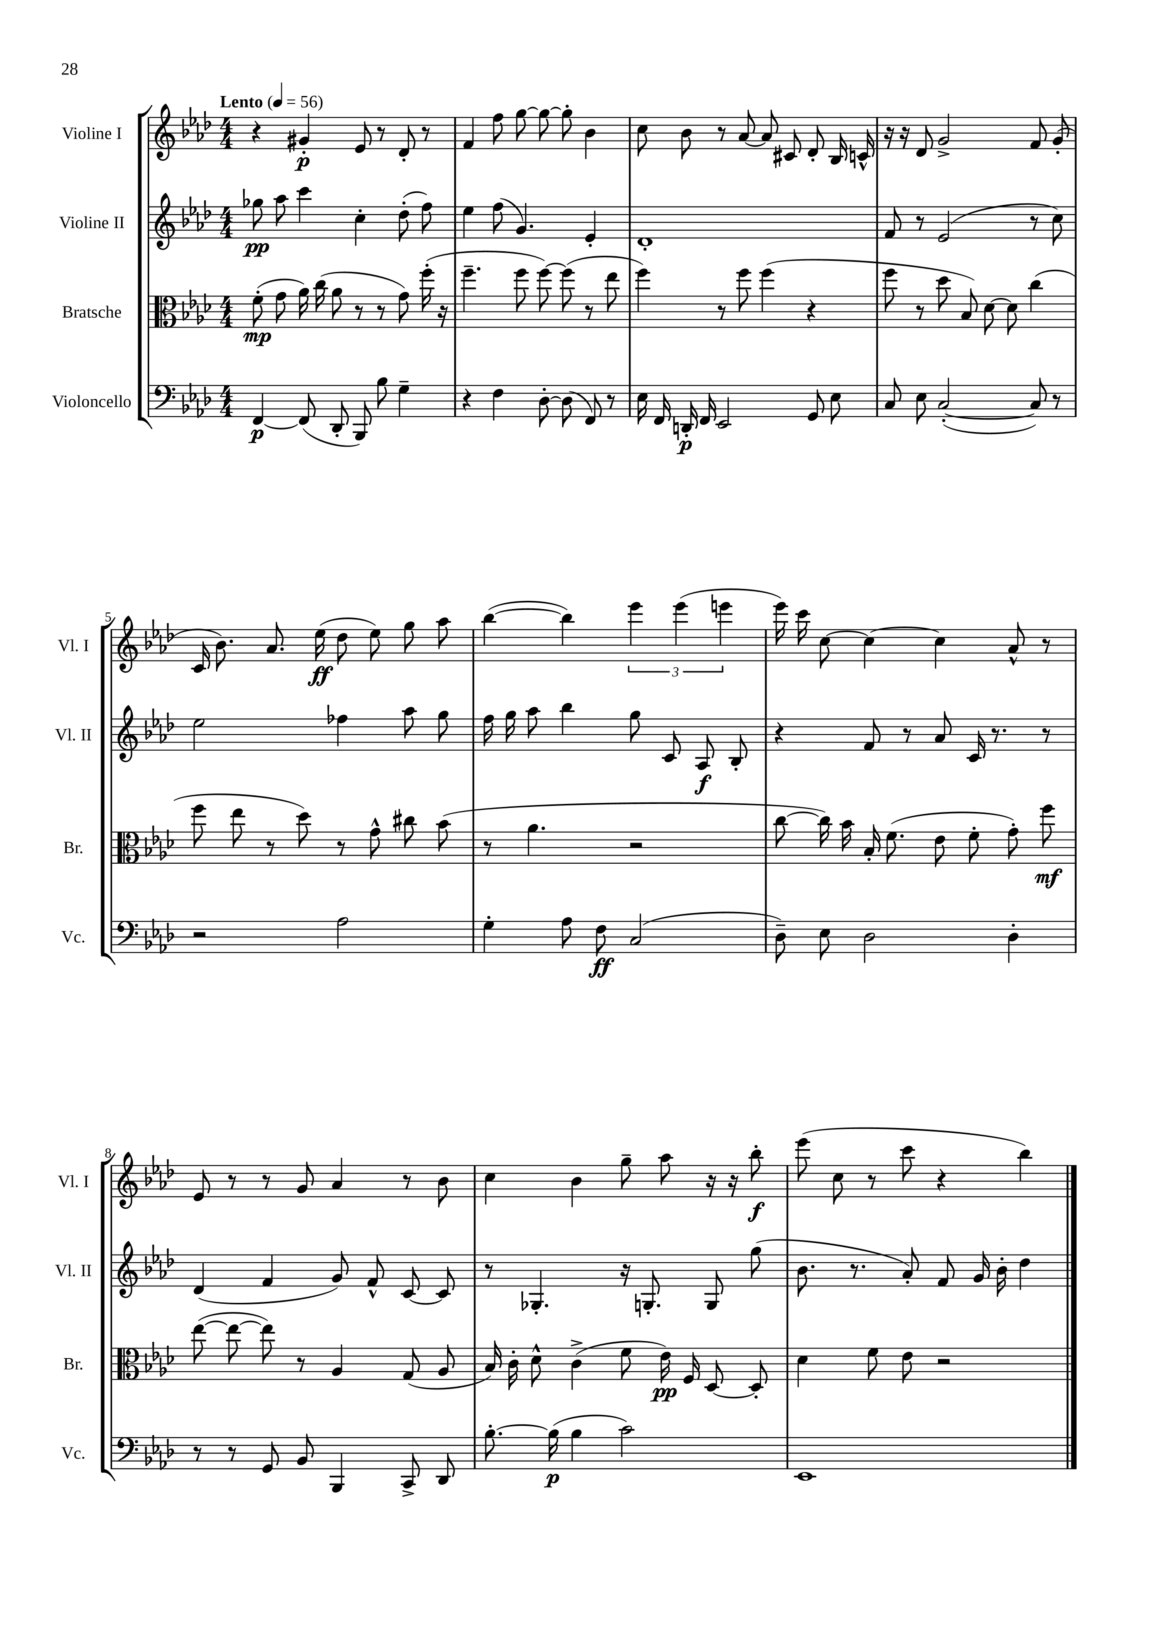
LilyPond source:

<<
\new StaffGroup <<
\new Staff = "s0" \with { instrumentName = "Violine I" shortInstrumentName = "Vl. I" } {
    \clef treble \key aes \major \numericTimeSignature \time 4/4 \tempo "Lento" 4 = 56
    \autoBeamOff r4 gis'4-.\p ees'8 r8 des'8-. r8 |
    f'4 f''8 g''8~ g''8~ g''8-. bes'4 |
    c''8 bes'8 r8 aes'8~ aes'8 cis'8 des'8-. bes16 c'16-^ |
    r16 r16 des'8 g'2-> f'8 g'8-.( |
    c'16 bes'8.) aes'8. ees''16\ff( des''8 ees''8) g''8 aes''8 |
    bes''4~( bes''4) \tuplet 3/2 { ees'''4 ees'''4( e'''4 } |
    ees'''16) c'''16 c''8~ c''4~ c''4 aes'8-^ r8 |
    ees'8 r8 r8 g'8 aes'4 r8 bes'8 |
    c''4 bes'4 g''8-- aes''8 r16 r16 bes''8-.\f |
    ees'''8( c''8 r8 c'''8 r4 bes''4) \bar "|." |
}
\new Staff = "s1" \with { instrumentName = "Violine II" shortInstrumentName = "Vl. II" } {
    \clef treble \key aes \major \numericTimeSignature \time 4/4
    \autoBeamOff ges''8\pp aes''8 c'''4 c''4-. des''8-.( f''8) |
    ees''4 f''8( g'4.) ees'4-. |
    des'1-. |
    f'8 r8 ees'2( r8 c''8) |
    ees''2 fes''4 aes''8 g''8 |
    f''16 g''16 aes''8 bes''4 g''8 c'8 aes8\f bes8-. |
    r4 f'8 r8 aes'8 c'16 r8. r8 |
    des'4( f'4 g'8) f'8-^ c'8~ c'8 |
    r8 ges4.-. r16 g8.-. g8 g''8( |
    bes'8. r8. aes'8-.) f'8 g'16 bes'16-. des''4 \bar "|." |
}
\new Staff = "s2" \with { instrumentName = "Bratsche" shortInstrumentName = "Br." } {
    \clef alto \key aes \major \numericTimeSignature \time 4/4
    \autoBeamOff f'8-.\mp( g'8 aes'16) c''16( aes'8 r8 r8 g'8) f''16-.( r16 |
    f''4.-- f''8 f''8~) f''8( r8 ees''8 |
    f''4) r8 f''8 f''4( r4 |
    f''8 r8 des''8 bes8) des'8~ des'8 c''4( |
    f''8 ees''8 r8 des''8) r8 g'8-^ cis''8 bes'8( |
    r8 aes'4. r2 |
    c''8~ c''16) bes'16 bes16-. f'8.( ees'8 f'8-. g'8-.) f''8\mf |
    ees''8~( ees''8~ ees''8) r8 aes4 g8( aes8 |
    bes16) c'16-. des'8-^ c'4->( f'8 ees'16\pp) f16 des8~ des8-. |
    des'4 f'8 ees'8 r2 \bar "|." |
}
\new Staff = "s3" \with { instrumentName = "Violoncello" shortInstrumentName = "Vc." } {
    \clef bass \key aes \major \numericTimeSignature \time 4/4
    \autoBeamOff f,4~\p f,8( des,8-. bes,,8) bes8 g4-- |
    r4 f4 des8~-. des8( f,8) r8 |
    ees16 f,16 d,16-.\p f,16 ees,2 g,8 ees8 |
    c8 ees8 c2~-.( c8) r8 |
    r2 aes2 |
    g4-. aes8 f8\ff c2( |
    des8--) ees8 des2 des4-. |
    r8 r8 g,8 bes,8 bes,,4 c,8-> des,8 |
    bes8.~-. bes16\p( bes4 c'2) |
    ees,1 \bar "|." |
}
>>
>>
